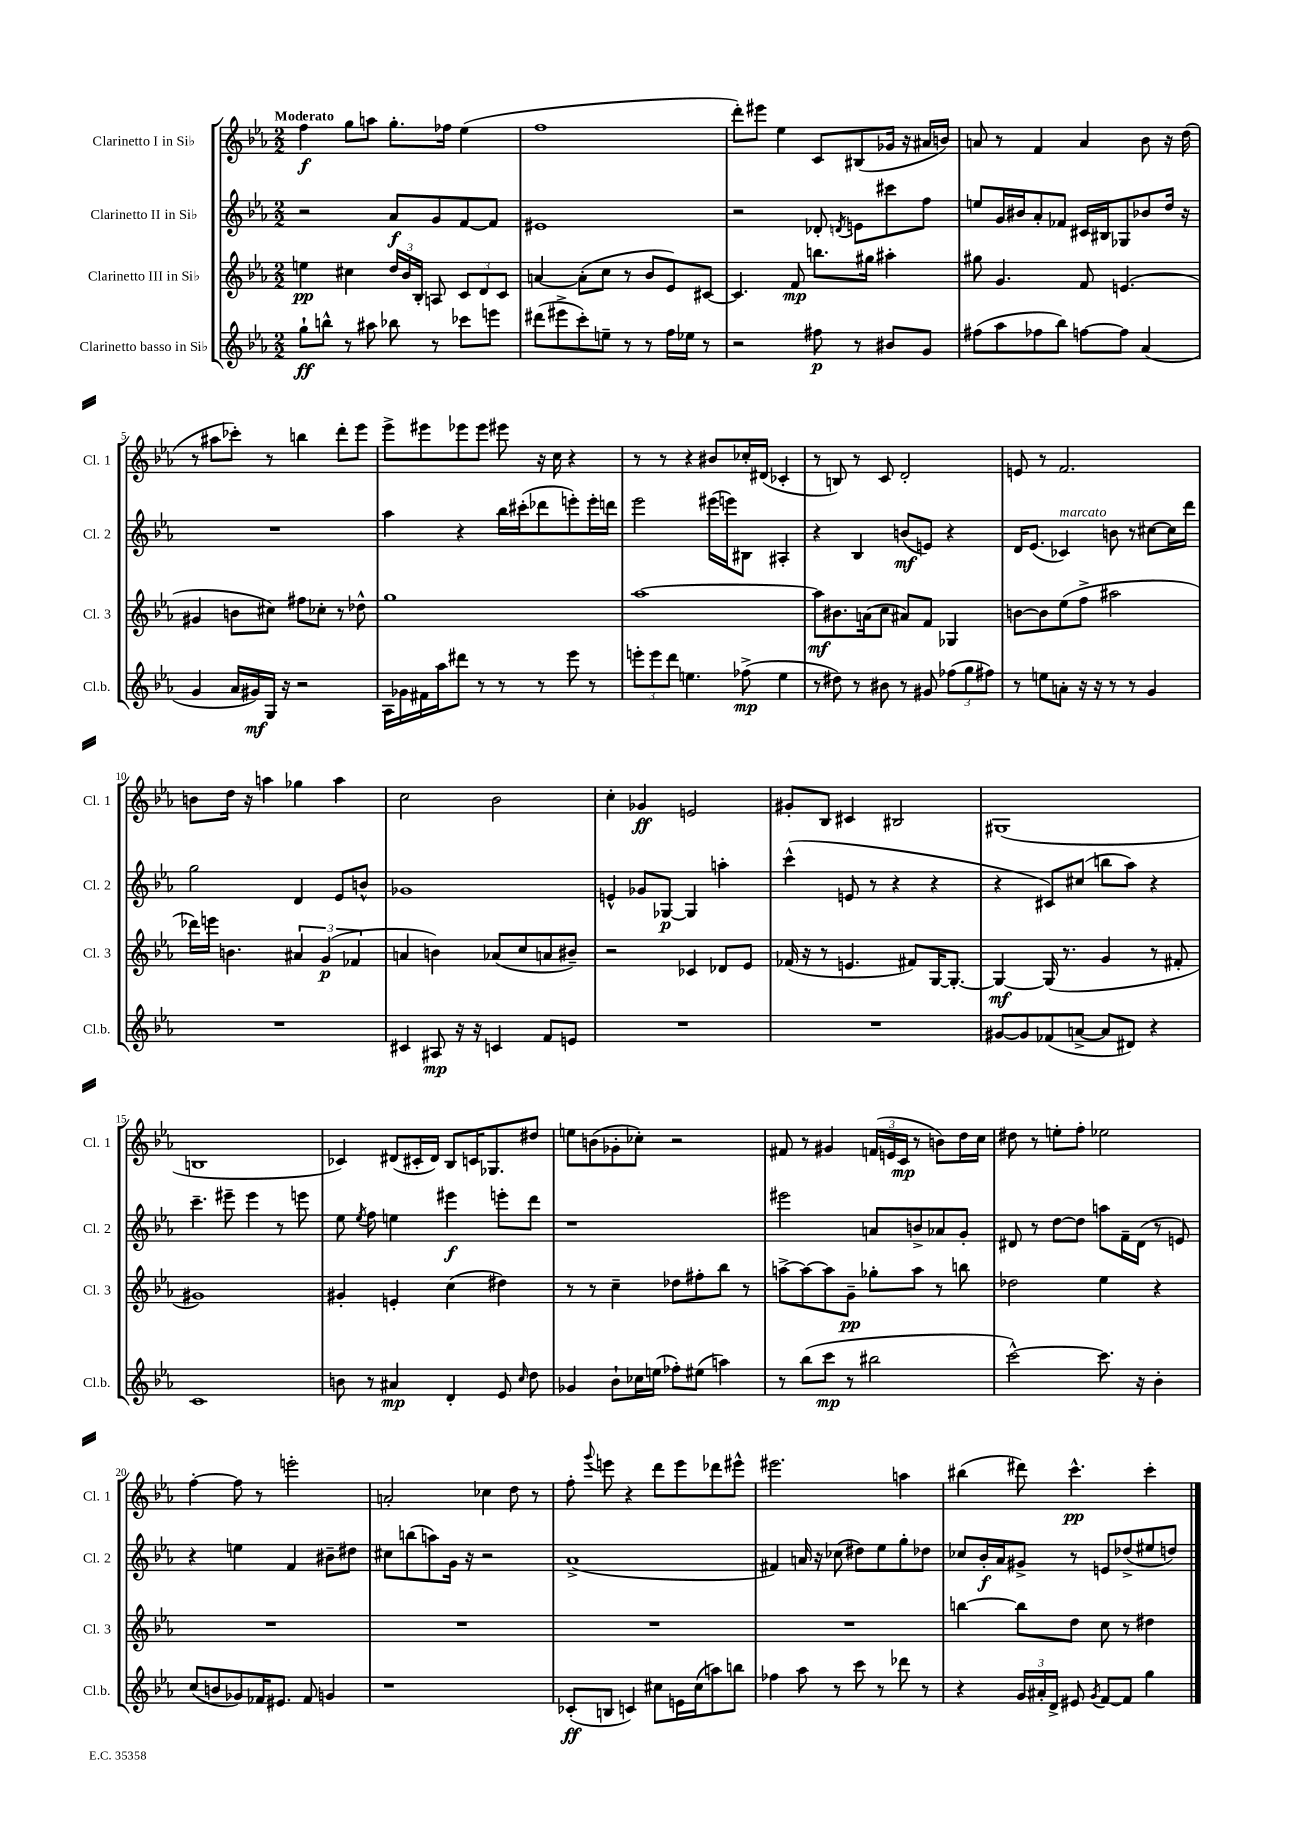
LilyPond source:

<<
\new StaffGroup <<
\new Staff = "s0" \with { instrumentName = "Clarinetto I in Sib" shortInstrumentName = "Cl. 1" } {
    \clef treble \key ees \major \numericTimeSignature \time 2/2 \tempo "Moderato"
    \autoBeamOff f''4\f g''8[ a''8] g''8.[-. fes''16] ees''4( |
    f''1 |
    d'''8[-.) eis'''8] ees''4 c'8[ bis8( ges'16] r16 ais'16[ b'16]) |
    a'8 r8 f'4 a'4 bes'8 r16 d''16( |
    r8 ais''8[ ces'''8]-.) r8 b''4 d'''8[-. ees'''8] |
    ees'''8[-> eis'''8 ees'''8 ees'''8] eis'''8 r16 c''16 r4 |
    r8 r8 r4 bis'8[ ces''16-. dis'16]( ces'4-. |
    r8 b8) r8 c'8 d'2-. |
    e'8 r8 f'2. |
    b'8[ d''16] r16 a''4 ges''4 a''4 |
    c''2 bes'2 |
    c''4-. ges'4\ff e'2 |
    gis'8[-. bes8] cis'4 bis2 |
    gis1( |
    b1 |
    ces'4) dis'8[( cis'16-. dis'16]) bes8[ c'16 ges8. dis''8] |
    e''8[ b'8( ges'8-. ces''8]-.) r2 |
    fis'8 r8 gis'4 \tuplet 3/2 { f'16[( e'16 c'16]\mp } r8 b'8[) d''16 c''16] |
    dis''8 r8 e''8[-. f''8]-. ees''2 |
    f''4~-. f''8 r8 e'''2-. |
    a'2-. ces''4 d''8 r8 |
    f''8-. \appoggiatura { g'''8 } e'''8 r4 d'''8[ e'''8 des'''8 eis'''8]-^ |
    eis'''2. a''4 |
    bis''4( dis'''8) c'''4.-^\pp c'''4-. \bar "|." |
}
\new Staff = "s1" \with { instrumentName = "Clarinetto II in Sib" shortInstrumentName = "Cl. 2" } {
    \clef treble \key ees \major \numericTimeSignature \time 2/2
    \autoBeamOff r2 aes'8[\f g'8 f'8~ f'8] |
    eis'1 |
    r2 des'8-. \acciaccatura { d'8 } e'8[ cis'''8 f''8] |
    e''8[ g'16 bis'16 aes'8-. fes'8] cis'16[ bis16 ges8 bes'8 d''16] r16 |
    R1 |
    aes''4 r4 bes''16[ cis'''16-.( des'''8 e'''8-.) e'''16-. d'''16] |
    ees'''2 eis'''16[( e'''16) bis8] ais4-. |
    r4 bes4 b'8[\mf( e'8]) r4 |
    d'16[ ees'8.]( ces'4^\markup { \italic "marcato" }) b'8 r8 cis''8[~ cis''16 d'''16] |
    g''2 d'4 ees'8[ b'8]-^ |
    ges'1 |
    e'4-^ ges'8[ ges8]~\p ges4 a''4-. |
    c'''4-^( e'8 r8 r4 r4 |
    r4 cis'8[) cis''8]( b''8[ aes''8]) r4 |
    c'''4.-- eis'''8-- eis'''4 r8 e'''8 |
    ees''8 \acciaccatura { ees''8 } f''8 e''4 eis'''4\f e'''8[-. d'''8] |
    r1 |
    eis'''2 a'8[ b'8-> aes'8 g'8]-. |
    dis'8 r8 d''8[~ d''8] a''8[ f'16-- dis'16]( r8 e'8) |
    r4 e''4 f'4 bis'8[-- dis''8] |
    cis''8[ b''8( a''8) g'16] r16 r2 |
    aes'1->( |
    fis'4) a'16 r16 ces''8( dis''8[) ees''8 g''8-. des''8] |
    ces''8[ bes'16-.\f aes'16 gis'8]-> r8 e'8[ des''8->( eis''8 d''8]) \bar "|." |
}
\new Staff = "s2" \with { instrumentName = "Clarinetto III in Sib" shortInstrumentName = "Cl. 3" } {
    \clef treble \key ees \major \numericTimeSignature \time 2/2
    \autoBeamOff e''4\pp cis''4 \tuplet 3/2 { d''16[ bes'16 bes16]-. } a8 \tuplet 3/2 { c'8[ d'8 c'8] } |
    a'4~ a'8[-.( c''8] r8 bes'8[ ees'8) cis'8]~ |
    cis'4. f'8\mp b''8.[ gis''16] ais''4-. |
    gis''8 g'4. f'8 e'4.( |
    gis'4 b'8[ cis''8]) fis''8[ ces''8]-. r8 des''8-^ |
    g''1 |
    aes''1~ |
    aes''8[\mf bis'8. a'16( c''8] ais'8[) f'8] ges4 |
    b'8[~ b'8 ees''8( f''8]-> ais''2 |
    des'''16[) e'''16] b'4. \tuplet 3/2 { ais'4 g'4\p( fes'4 } |
    a'4 b'4) aes'8[( c''8 a'8 bis'8]--) |
    r2 ces'4 des'8[ ees'8] |
    fes'16( r16 r8 e'4. fis'8[) g16~ g8.]~-. |
    g4~\mf g16( r8. g'4 r8 fis'8-. |
    gis'1) |
    gis'4-. e'4-. c''4( dis''4) |
    r8 r8 c''4-- des''8[ fis''8-. bes''8] r8 |
    a''8[~-> a''8~ a''8 g'8]--\pp ges''8[-. a''8] r8 b''8 |
    des''2 ees''4 r4 |
    R1 |
    R1 |
    R1 |
    R1 |
    b''4~ b''8[ d''8] c''8 r8 dis''4 \bar "|." |
}
\new Staff = "s3" \with { instrumentName = "Clarinetto basso in Sib" shortInstrumentName = "Cl.b." } {
    \clef treble \key ees \major \numericTimeSignature \time 2/2
    \autoBeamOff g''8[-!\ff b''8]-^ r8 ais''8 bes''8 r8 ces'''8[ e'''8] |
    dis'''8[( eis'''8-> c'''8-.) e''8]-- r8 r8 f''16[ ees''16] r8 |
    r2 fis''8\p r8 bis'8[ g'8] |
    fis''8[( aes''8 fes''8 bes''8]) f''8[~ f''8] aes'4( |
    g'4 aes'16[ gis'16\mf) g16] r16 r2 |
    aes16[ ges'16 fis'16 aes''16 dis'''8] r8 r8 r8 ees'''8 r8 |
    \tuplet 3/2 { e'''8[-. e'''8 d'''8] } e''4. fes''8->\mp( e''4 |
    r8 dis''8) r8 bis'8 r8 gis'8 \tuplet 3/2 { fes''8[( g''8 fis''8]) } |
    r8 e''8[ a'8]-. r16 r16 r8 r8 g'4 |
    R1 |
    cis'4 ais8\mp r16 r16 c'4 f'8[ e'8] |
    R1 |
    R1 |
    gis'8[~ gis'8 fes'8( a'8]~-> a'8[ dis'8]) r4 |
    c'1 |
    b'8 r8 ais'4\mp d'4-. ees'8 \grace { c''16 } d''8 |
    ges'4 bes'8[-! ces''16 e''16]( fes''8[-.) eis''8]( a''4) |
    r8 bes''8[( c'''8]\mp r8 bis''2 |
    c'''2~-^) c'''8. r16 bes'4-. |
    c''8[( b'8 ges'8) fes'16 eis'8.] fes'8 g'4 |
    r1 |
    ces'8[-.\ff( b8] c'4) cis''8[ e'16 cis''16( a''8) b''8] |
    fes''4 aes''8 r8 c'''8 r8 des'''8 r8 |
    r4 \tuplet 3/2 { g'16[ ais'16-. d'16]-> } eis'8 \acciaccatura { g'8 } f'8[~ f'8] g''4 \bar "|." |
}
>>
>>
